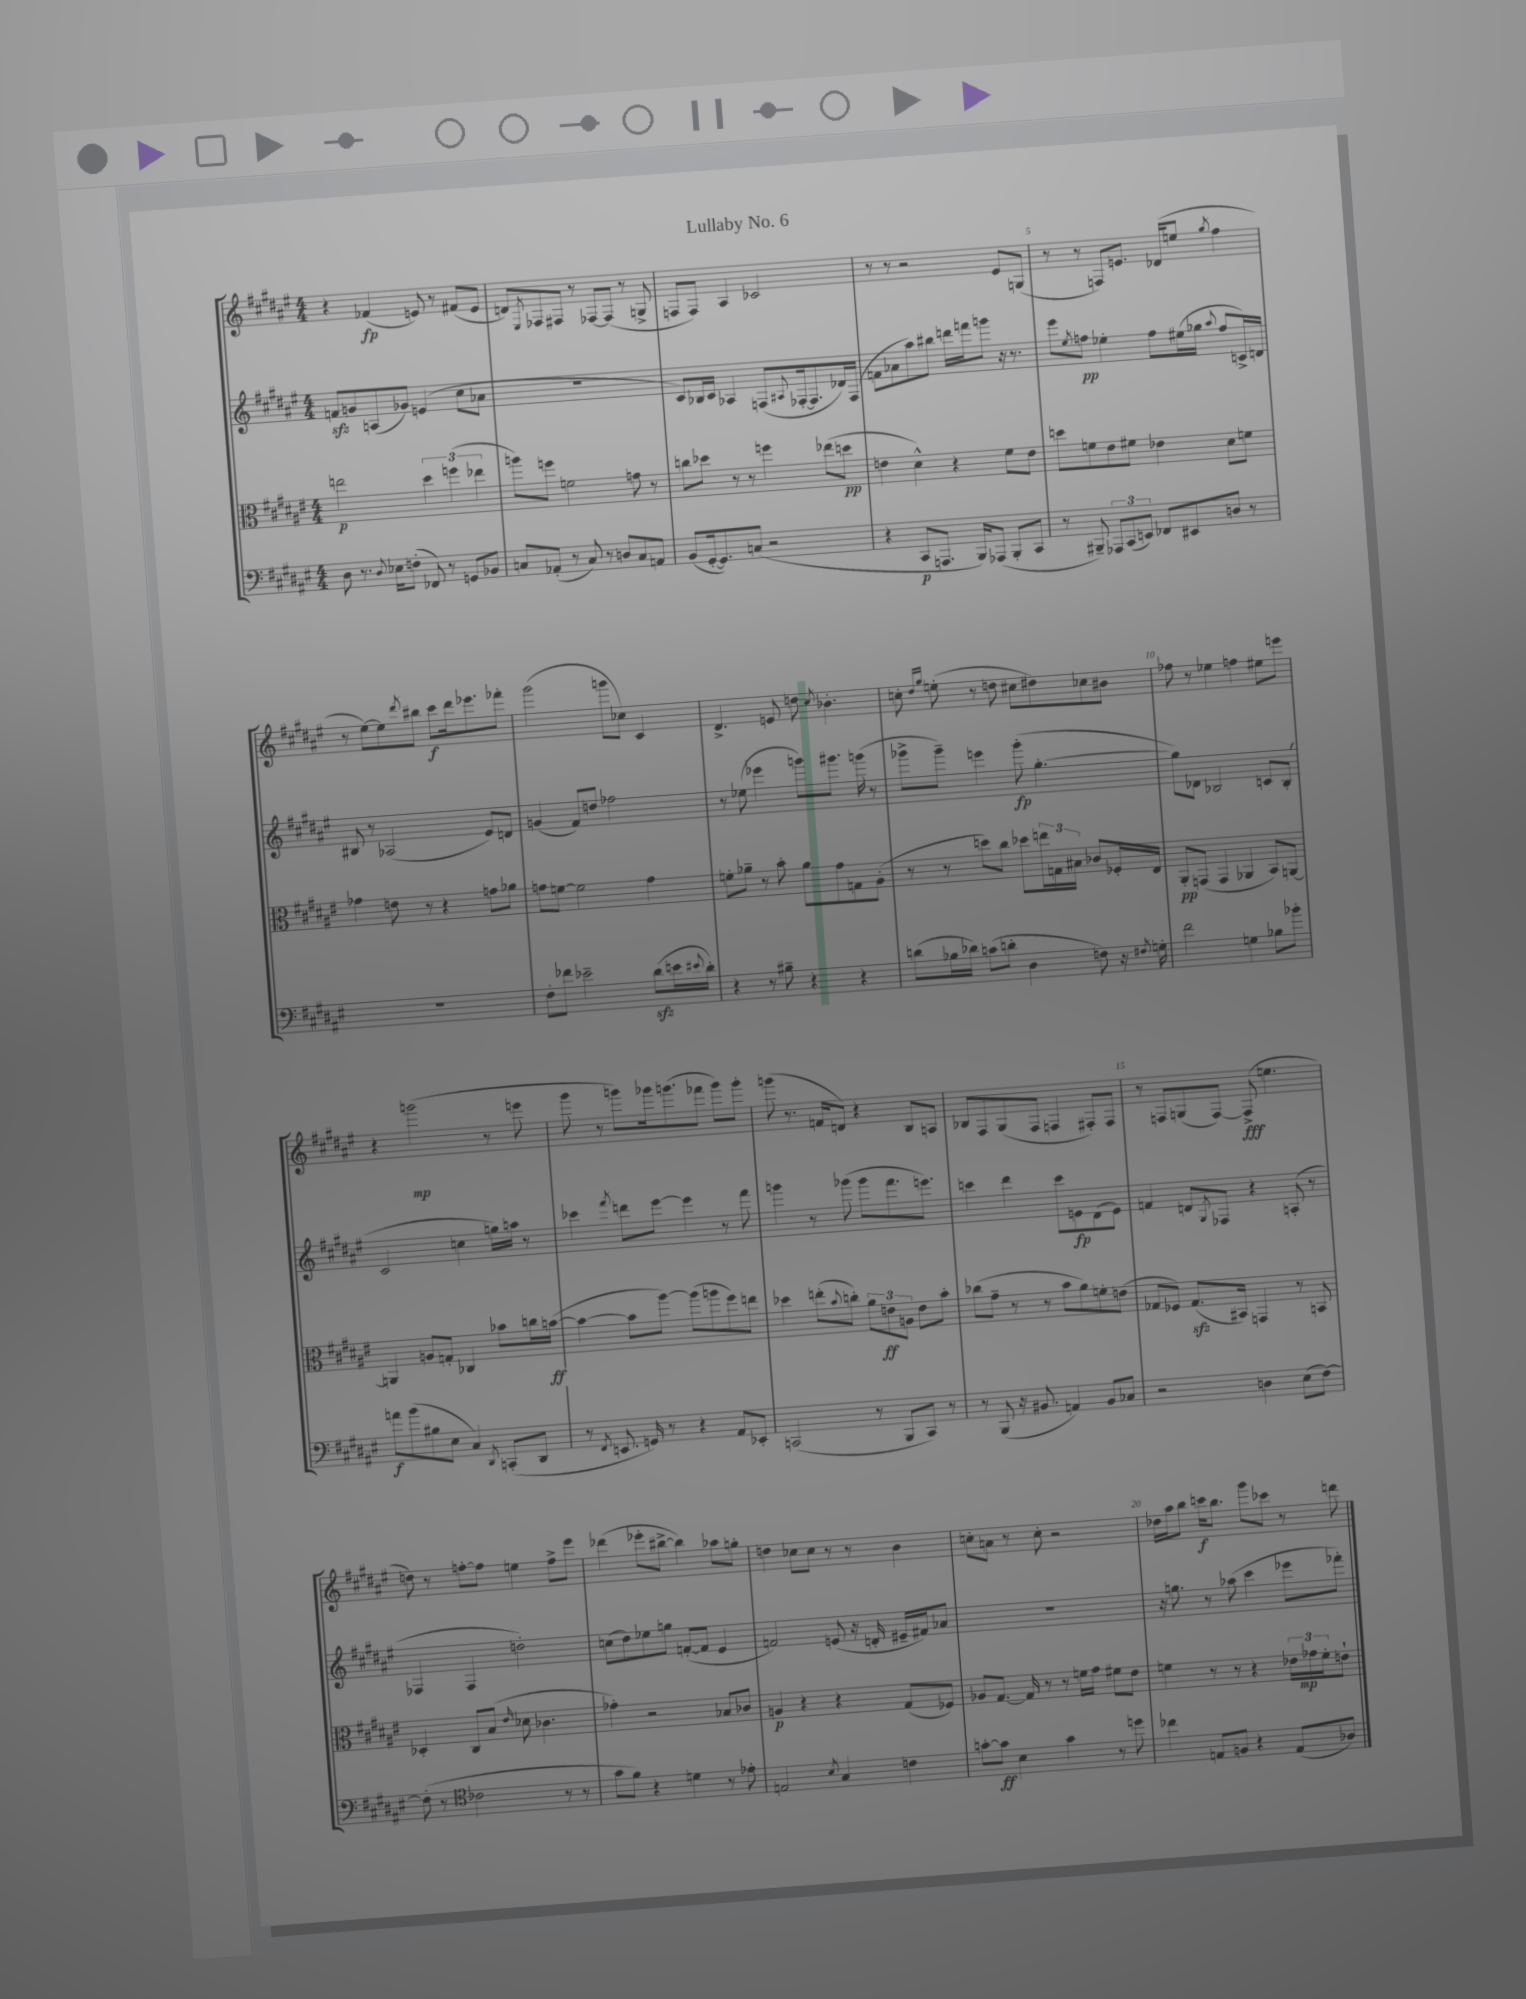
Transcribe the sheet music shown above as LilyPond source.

\header { title = "Lullaby No. 6" }
<<
\new StaffGroup <<
\new Staff = "s0" {
    \clef treble \key fis \major \numericTimeSignature \time 4/4
    r4 fes'4\fp( e'8) r8 fis'8( e'8 |
    d'8) \acciaccatura { eis8 } fes8 fis8 r8 fes8~ fes8( r8 g8-> |
    f8 f8) ais4 ces'2 |
    r8 r8 r2 eis'8 g8( |
    r8 r8 f8) e'8. des'16( e''8 \acciaccatura { gis''8 } fis''4 |
    r8 eis''8~) eis''8 \acciaccatura { dis'''8 } bis''8 cis'''8\f dis'''16 ees'''8. fes'''8-. |
    gis'''2( g'''8 ces''8) cis'4 |
    dis'4.-> e'8 d''8 \acciaccatura { cis''8 } bes'4.-. |
    c''8-. \grace { dis''16 gis''16 } e''8-.( r8 d''8 cis''8 dis''8) ces''8 bis'8 |
    fes''8 r8 ees''4 f''4 eis''8 e'''8 |
    r4 g'''2\mp( r8 e'''8 |
    gis'''8 r8 g'''8) ges'''16 g'''8.( fes'''8 g'''8) g'''8-. |
    g'''8( r8. f'16 d'8) r4 b8 a8 |
    bes8 fis8 gis8( fis8 f4 fis8-.) fis8 |
    r8 f8 g8( f8~) f8->\fff( e''4. |
    d''8) r8 f''8~-. f''8 e''4 f''8-> eis'''8 |
    des'''4( ees'''8-. bis''8~-> bis''4) aes''8 g''8-. |
    d''4 ces''8 ces''8 r8 r8 b'4 |
    c''8-. a'8 r8 c''8-. r2 |
    des''16 ais''16 b''8 c'''16\f b''8. gis'''8 ces'''8 r8 d'''8 \bar "|." |
}
\new Staff = "s1" {
    \clef treble \key fis \major \numericTimeSignature \time 4/4
    f'8\sfz g'8 a8( ges'8) e'4( cis''8 aes'8 |
    R1 |
    cis'8) bes16 cis'16 aes4 f8( \appoggiatura { ais8 } fes16~-. fes8. des'16) fes16( |
    f'8 aes'8 ais''8) bis''8 d'''16 f'''16 g'''8 r16 r8. |
    eis'''8 \acciaccatura { eis''8 } f''8\pp ees''4-. f''8 eis''16( ges''16 \appoggiatura { ais''8 } f''8 c'16->) d'16 |
    bis8 r8 aes2( eis'8) d'8 |
    g'4( fis'8) d''8 fes''2 |
    r8 ees''8( ees'''4 g'''8) gis'''8. g'''16( r8 |
    ges'''8-> ges'''8--) e'''4 ges'''8-.\fp( gis''4.~-. |
    gis''8) des'8 bes2 c'8 bes8-.( |
    cis'2 c''4 g''16) a''16 r8 |
    ces'''4 \acciaccatura { fis'''8 } d'''8 eis'''8~ eis'''4 r8 fis'''8 |
    g'''4 r8 ges'''8( ges'''8 fis'''8. e'''8.) |
    c'''4 dis'''4 c'''8 e'8\fp dis'8( e'8) |
    f'4 d'8 \acciaccatura { gis8 } fes8 r4 a8-.( r8 |
    fes4 fes4 d''2-.) |
    c''8( dis''8) ees''8 g''8 f'8~-.( f'8 eis'4 |
    f'2) e'8( r16 d'16-. eis'16-- fis'16) aes'8 |
    R1 |
    r16 g''8. r8 aes''8( cis'''4 ees'''8 fes'''8-.) \bar "|." |
}
\new Staff = "s2" {
    \clef alto \key fis \major \numericTimeSignature \time 4/4
    e''2\p \tuplet 3/2 { dis''4 f''4( ees''4 } |
    a''8) f''8 f'2 g'8 r8 |
    c''8 des''8 r8 r8 f''4 ees''8( d''8\pp |
    e'4 dis'4-^) r4 fis'8 e'8 |
    d''8 f'8 eis'8 fis'8 ees'4 dis'8 f'8 |
    ges'4 e'8 r8 r4 g'8 aes'8 |
    g'8 f'8~ f'2 g'4 |
    f'8-. aes'8-- r8 b'8-. aes'8 gis'8 g8 ais8-.( |
    r8 r8 d''8) cis''8 des''8 \tuplet 3/2 { e''16 g16 bis16 } ces'8 fes16-. eis16 |
    ais,8-.\pp g,8( g,4 aes,4 b,8) a,8~ |
    a,4 a8 g8-. ces4 bes'8 c''16 b'16~\ff( |
    b'4~ b'8 ais''8~) ais''8( a''8 fis''8) e''8 |
    des''4 e''8-.( \appoggiatura { b'8 } c''8-.) \tuplet 3/2 { ais'8 e'8\ff a8 } e'8 b'8-. |
    ces''8( gis'8-- r8 r8 b'8 ais'8) f'8-. e'8( |
    ges8 fes8) ges8.\sfz( bis,16) g,4 r8 b,8 |
    des4-. cis8 b8( \grace { eis'16 } des'8 ces'4. |
    ges'4-.) r2 bes8 ces'8 |
    a4\p r4 r4 gis8( fes8) |
    aes8 gis8.~ gis16 r8 r8 f'16 gis'16 fis'8 eis'8 |
    f'4 r8 r8 r4 \tuplet 3/2 { ees'16 ges'16\mp f'16-. } e'8-! \bar "|." |
}
\new Staff = "s3" {
    \clef bass \key fis \major \numericTimeSignature \time 4/4
    dis8 r8. \appoggiatura { dis8 } ees16 f8-.( fes,8) r8 g,8 bes,8 |
    c8 aes,8-.( r8 c8) r8 d8 c8 a,8 |
    b,8( gis,16~-. gis,8.) c8( r2 |
    r4 cis,8\p a,,8. b,,16) aes,,8( b,,8-. cis,8 |
    r8 bis,,8--) \tuplet 3/2 { aes,,8 cis,8( e,8) } fes,8 eis,8 d8 r8 |
    R1 |
    fis8-. fes'8 ees'2-- dis'8\sfz( e'16 \appoggiatura { eis'8 } dis'16-.) |
    r4 r8 bis8-- r4 r4 |
    d'8( bes16 des'16) c'8( d'8-. dis4 f8) r16 \acciaccatura { fis8 } g16-. |
    fis'2 g4 bes8 bes'8-. |
    a'8\f b'8( bis8 eis8 cis4) \acciaccatura { dis,8 } c,8-.( dis,8 |
    r8 \acciaccatura { fis,8 } e,8. g,16) r8 r4 ais,8 ees,8-. |
    c,2( r8 b,,8 c,8) r8 |
    r8 b,,8( r16 bis,8. a,4) bis,8 ces8 |
    r2 d4 eis8( fis8~) |
    fis8-.( r8 \clef tenor ces'2 r8 r8 |
    gis'8 fis'8) r4 d'4 r8 ees'8-. |
    e2 \acciaccatura { b8 } gis4 c'4 |
    g'8~-. g'8\ff b4 g'4 r8 d''8 |
    ces''4 e8 f8 r4 e8( aes8) \bar "|." |
}
>>
>>
\layout { \context { \Score \override BarNumber.break-visibility = ##(#f #t #t) barNumberVisibility = #(every-nth-bar-number-visible 5) } }
